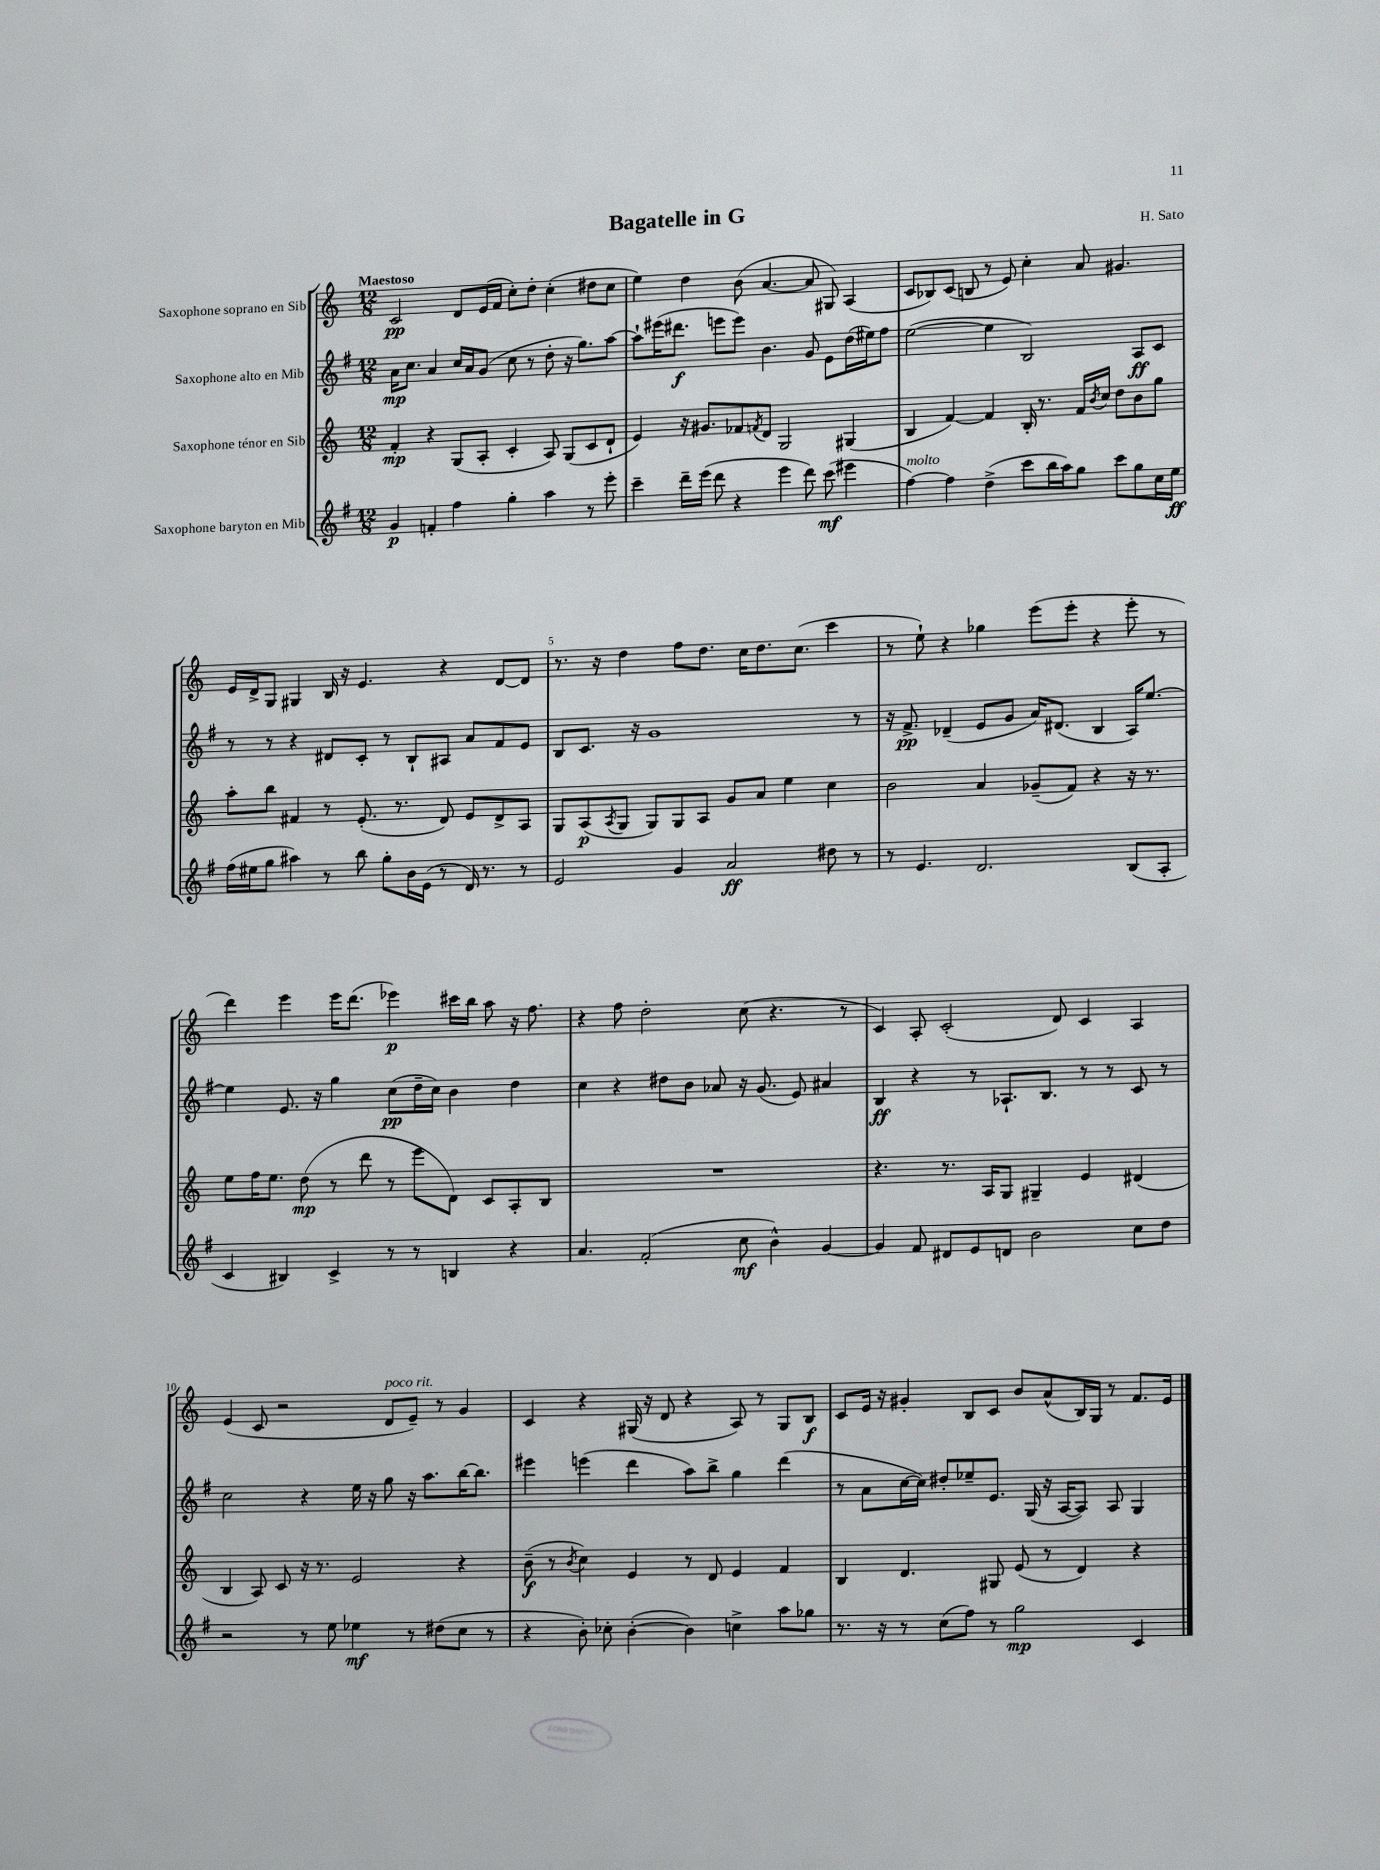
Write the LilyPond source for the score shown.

\header { title = "Bagatelle in G" composer = "H. Sato" }
<<
\new StaffGroup <<
\new Staff = "s0" \with { instrumentName = "Saxophone soprano en Sib" } {
    \clef treble \key c \major \numericTimeSignature \time 12/8 \tempo "Maestoso"
    c'2\pp d'8 e'16( f'16 c''8-.) d''8-. c''4-.( dis''8 c''8 |
    e''4) d''4 b'8( a'4.~ a'8 gis8) a4( |
    c'8 bes8) c'8( b8 r8 e'8) c''4-. a'8 gis'4. |
    e'16 d'16-> g8 gis4 b16 r16 e'4. r4 d'8~ d'8 |
    r8. r16 d''4 f''8 d''8. c''16 d''8. c''8.( c'''4 |
    r8 e''8-!) r4 ges''4 e'''8( e'''8-. r4 e'''8-. r8 |
    d'''4) e'''4 e'''16 d'''8.( ees'''4\p) cis'''16 b''16 a''8 r16 f''8. |
    r4 f''8 d''2-. c''8( r4. r8 |
    c'4) a8-. c'2-.( d'8) c'4 a4 |
    e'4( c'8 r2 d'8^\markup { \italic "poco rit." } e'8--) r8 g'4 |
    c'4 r4 gis16( r16 d'8 r4 a8) r8 gis8 b8\f |
    c'8 e'16 r16 gis'4-. b8 c'8 b'8 a'8-^( b16) g16 r8 f'8. e'16 \bar "|." |
}
\new Staff = "s1" \with { instrumentName = "Saxophone alto en Mib" } {
    \clef treble \key g \major \numericTimeSignature \time 12/8
    a'16\mp c''8. a'4 c''16 a'16 g'8( c''8 r8 d''8-. r16 g''8.) a''8~ |
    a''8-! eis'''16( dis'''8.\f e'''8 e'''8) b'4. g'8 e'8 d''16( eis''16) fis''8 |
    e''2~( e''4 b2) a8\ff c'8 |
    r8 r8 r4 dis'8 c'8-. r8 b8-! ais8 a'8 fis'8 e'8 |
    b8 c'8. r16 g'1 r8 |
    r16 fis'8.->\pp des'4--( e'8 g'8 a'16) dis'8.( b4 a16) e''8.~ |
    e''4 e'8. r16 g''4 c''8\pp( d''16-- c''16) b'4 d''4 |
    c''4 r4 dis''8 b'8 aes'8 r16 g'8.( e'8) ais'4 |
    b4\ff r4 r8 aes8.-! b8. r8 r8 c'8 r8 |
    c''2 r4 e''16 r16 g''8 r16 a''8. b''16~ b''8. |
    eis'''4 e'''4( d'''4 a''8) b''8-> g''4 d'''4( |
    r8 a'8 c''16~ c''16) dis''8-. ees''8-- e'8. g16( r16 a16~ a8) a8 g4 \bar "|." |
}
\new Staff = "s2" \with { instrumentName = "Saxophone ténor en Sib" } {
    \clef treble \key c \major \numericTimeSignature \time 12/8
    f'4-.\mp r4 g8( a8-. c'4-. a8) g8( c'8 d'8-! |
    e'4) r16 gis'8. fes'8 \acciaccatura { f'8 } d'8 g2 gis4( |
    b4 f'4~) f'4 b16-. r8. f'16 \acciaccatura { b'8 } c''16 d''8 b'8 g''8 |
    a''8-. b''8 fis'4 r8 e'8.-.( r8. d'8) e'8 d'8-> a8 |
    g8 a8\p( \acciaccatura { a8 } g8 g8) g8 a8 g'8 a'8 e''4 c''4 |
    b'2 a'4 ges'8--( f'8) r4 r16 r8. |
    e''8 f''16 e''8. d''8\mp( r8 d'''8 r8 e'''8 d'8) c'8 a8-. b8 |
    R1. |
    r4. r8. a16 g8 gis4-- e'4 dis'4( |
    b4 a8) c'8 r16 r8. e'2 r4 |
    b'8--\f( r8 \acciaccatura { b'8 } c''4) e'4 r8 d'8 e'4 f'4 |
    b4 d'4. gis8 e'8( r8 d'4) r4 \bar "|." |
}
\new Staff = "s3" \with { instrumentName = "Saxophone baryton en Mib" } {
    \clef treble \key g \major \numericTimeSignature \time 12/8
    g'4\p f'4-. fis''4 g''4-. a''4 r8 e'''8-. |
    c'''4-- d'''16-- e'''16( d'''8 r4 e'''4 d'''8) c'''8\mf( eis'''4 |
    fis''4~^\markup { \italic "molto" }) fis''4 d''4->( c'''8 b''16 a''16) g''8 c'''8 g''8 c''16 e''16\ff |
    fis''16( eis''16 g''8 ais''4) r8 b''8 g''8-. b'16 e'16( r8 d'16) r8. r8 |
    e'2 g'4 a'2\ff dis''8 r8 |
    r8 e'4. d'2. b8( a8-. |
    c'4 bis4) c'4-> r8 r8 b4 r4 |
    a'4. fis'2-.( c''8\mf b'4-^) g'4~ |
    g'4 fis'8 dis'8 e'8 d'8 b'2 c''8 d''8 |
    r2 r8 e''8 ees''4\mf r8 dis''8( c''8 r8 |
    r4 b'8-.) ces''8-. b'4~-.( b'4) c''4-> a''8 ges''8 |
    r8. r16 r8 c''8( fis''8) r8 g''2\mp c'4 \bar "|." |
}
>>
>>
\layout { \context { \Score \override BarNumber.break-visibility = ##(#f #t #t) barNumberVisibility = #(every-nth-bar-number-visible 5) } }
